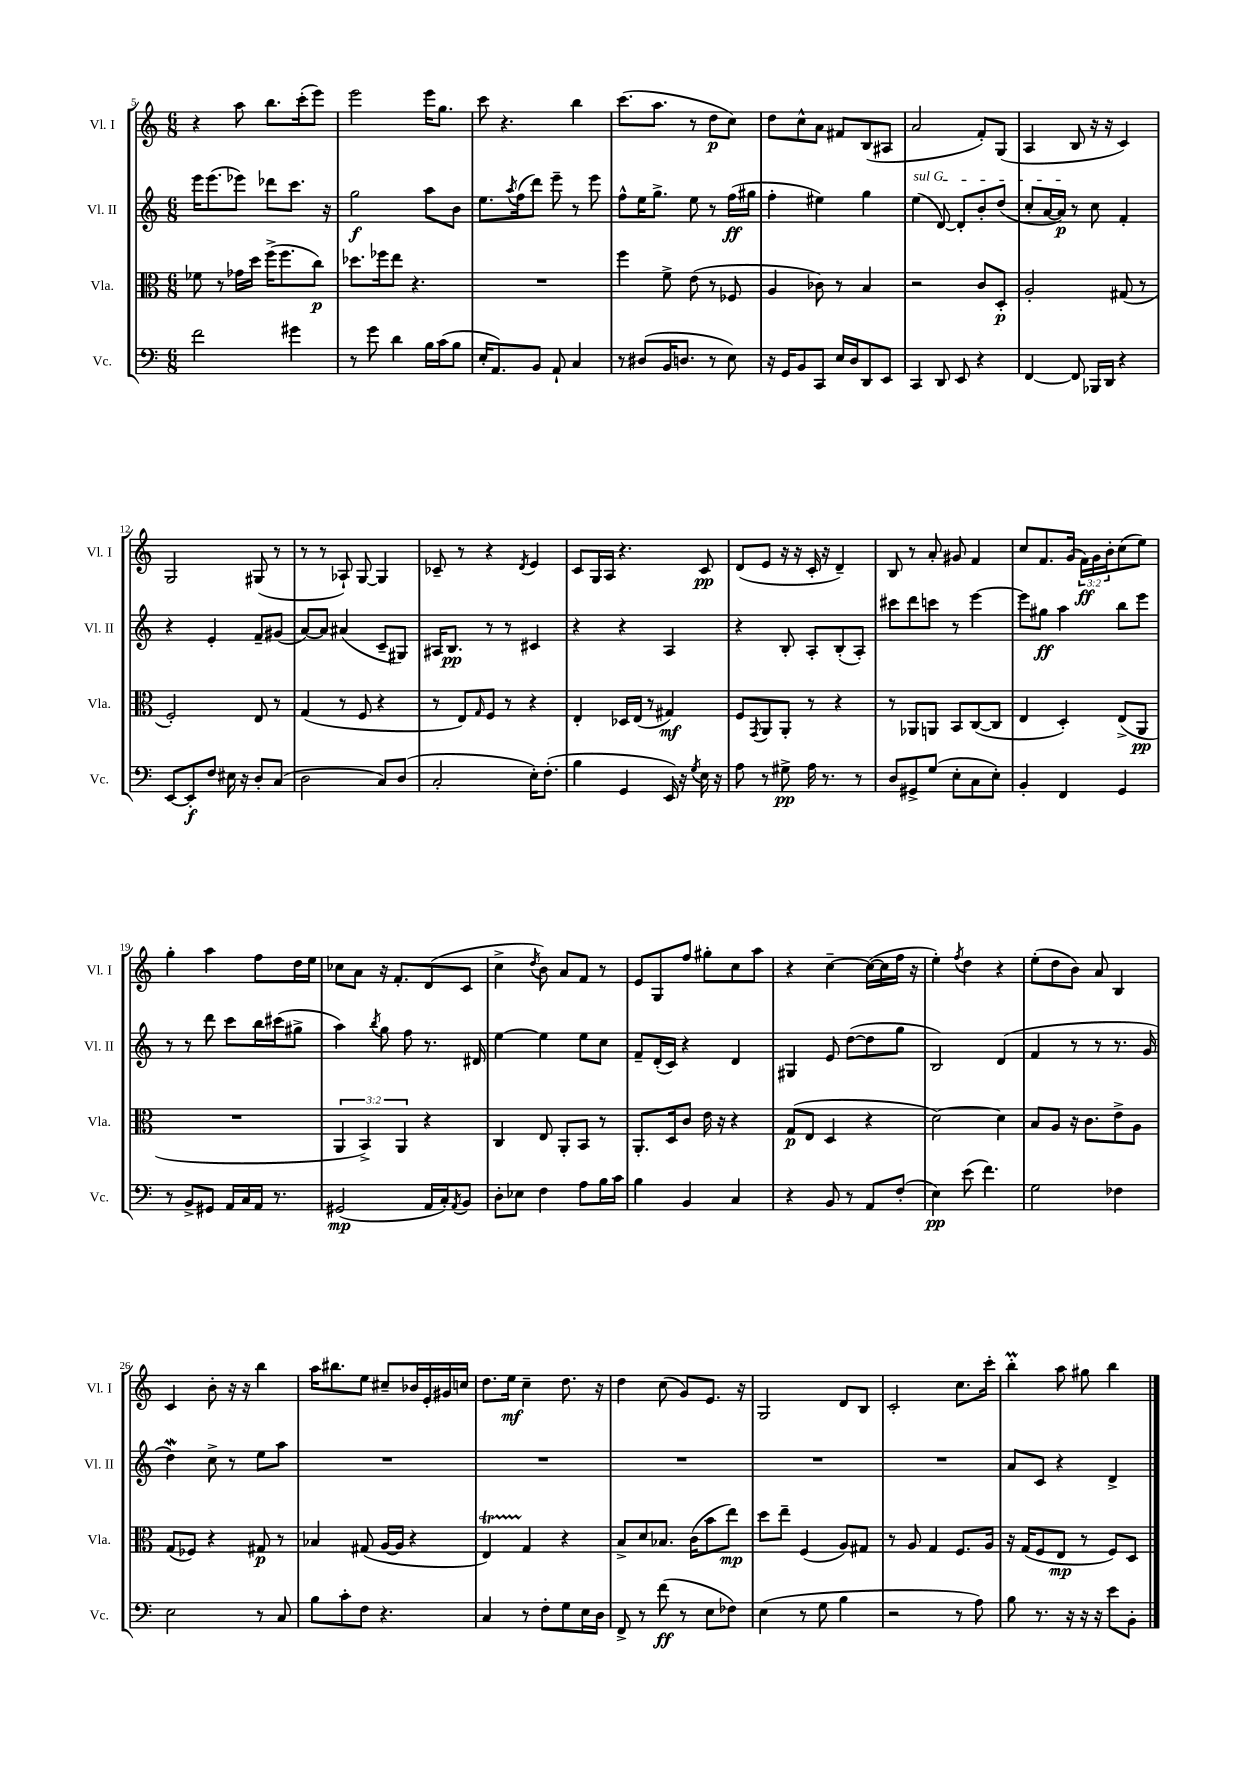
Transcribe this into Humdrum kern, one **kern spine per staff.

**kern	**dynam	**kern	**dynam	**kern	**dynam	**kern	**dynam
*part4	*part4	*part3	*part3	*part2	*part2	*part1	*part1
*staff4	*staff4	*staff3	*staff3	*staff2	*staff2	*staff1	*staff1
*I"Vc.	*	*I"Vla.	*	*I"Vl. II	*	*I"Vl. I	*
*I'Vc.	*	*I'Vla.	*	*I'Vl. II	*	*I'Vl. I	*
*clefF4	*	*clefC3	*	*clefG2	*	*clefG2	*
*k[]	*	*k[]	*	*k[]	*	*k[]	*
*M6/8	*	*M6/8	*	*M6/8	*	*M6/8	*
=5	=5	=5	=5	=5	=5	=5	=5
2f\	.	8f-X\	.	16eee\KL	.	4r	.
.	.	.	.	(8.eee\	.	.	.
.	.	8r	.	.	.	.	.
.	.	16g-X\LL	.	8eee-X\J)	.	8aa\	.
.	.	16dd\JJ	.	.	.	.	.
.	.	(16ff^\KL	.	8ddd-X\L	.	8.bb\L	.
.	.	8.ff\	.	.	.	.	.
4g#X\	.	.	.	8.ccc\J	.	.	.
.	.	.	.	.	.	(16ccc'\k	.
.	.	8cc\J)	p	.	.	8eee\J)	.
.	.	.	.	16r	.	.	.
=6	=6	=6	=6	=6	=6	=6	=6
8r	.	8.dd-X\L	.	2gg\	f	2eee\	.
8g\	.	.	.	.	.	.	.
.	.	16ff-X\k	.	.	.	.	.
4d\	.	8ee\J	.	.	.	.	.
.	.	4.r	.	.	.	.	.
16B\LL	.	.	.	8aa\L	.	16eee\KL	.
(16c\J	.	.	.	.	.	8.gg\J	.
8B\J	.	.	.	8b\J	.	.	.
=7	=7	=7	=7	=7	=7	=7	=7
16E'/KL	.	2.r	.	8.ee\L	.	8ccc\	.
8.AA/)	.	.	.	.	.	.	.
.	.	.	.	.	.	4.r	.
.	.	.	.	8qaa/	.	.	.
.	.	.	.	(16ff\k	.	.	.
8BB/J	.	.	.	8ddd\J)	.	.	.
8AA`/	.	.	.	8eee~\	.	.	.
4C/	.	.	.	8r	.	4bb\	.
.	.	.	.	8eee\	.	.	.
=8	=8	=8	=8	=8	=8	=8	=8
8r	.	4ff\	.	8ff^^\L	.	(8.ccc\L	.
(8D#X/L	.	.	.	16ee\K	.	.	.
.	.	.	.	8.gg^\J	.	8.aa\J	.
16BB/K	.	8f^\	.	.	.	.	.
8.Dn/J	.	.	.	.	.	.	.
.	.	(8e\	.	8ee\	.	8r	.
8r	.	8r	.	8r	.	8dd\L	p
8E\)	.	8F-X/	.	(16ff\LL	ff	8cc\J)	.
.	.	.	.	16gg#X\JJ	.	.	.
=9	=9	=9	=9	=9	=9	=9	=9
16r	.	4A/	.	4ff'\	.	8dd\L	.
16GG/KL	.	.	.	.	.	.	.
8BB/	.	.	.	.	.	8cc^^\	.
8CC/J	.	8c-X\)	.	4ee#X\)	.	8a\J	.
16E/LL	.	8r	.	.	.	8f#X/L	.
16D/J	.	.	.	.	.	.	.
8DD/	.	4B/	.	4gg\	.	(8B/	.
8EE/J	.	.	.	.	.	8A#X/J	.
=10	=10	=10	=10	=10	=10	=10	=10
!	!	!	!	!LO:TX:a:i:t=sul G	!	!	!
4CC/	.	2r	.	(4ee\	.	2a/	.
8DD/	.	.	.	[8d/)	.	.	.
8EE/	.	.	.	8d'/L]	.	.	.
4r	.	8c/L	.	8b'/	.	8f'/L)	.
.	.	8D'/J	p	(8dd/J	.	(8G/J	.
=11	=11	=11	=11	=11	=11	=11	=11
[4FF/	.	2A'/	.	8cc'/L	.	4A/	.
.	.	.	.	[16a/L	.	.	.
.	.	.	.	16a/JJ])	p	.	.
8FF/]	.	.	.	8r	.	8B/	.
16BBB-X/LL	.	.	.	8cc\	.	16r	.
16DD/JJ	.	.	.	.	.	16r	.
4r	.	(8G#X/	.	4f'/	.	4c/)	.
.	.	8r	.	.	.	.	.
!!LO:LB:g=z
=12	=12	=12	=12	=12	=12	=12	=12
[8EE/L	.	2F'/)	.	4r	.	2G/	.
8EE'/]	f	.	.	.	.	.	.
8F/J	.	.	.	4e'/	.	.	.
16E#X\	.	.	.	.	.	.	.
16r	.	.	.	.	.	.	.
8D'/L	.	8E/	.	8f~/L	.	(8G#X/	.
(8C/J	.	8r	.	(8g#X/J	.	8r	.
=13	=13	=13	=13	=13	=13	=13	=13
2D\	.	(4G/	.	[8a/L)	.	8r	.
.	.	.	.	8a/J]	.	8r	.
.	.	8r	.	(4a#X/	.	8A-X`/)	.
.	.	8F/	.	.	.	[8G/	.
8C/L)	.	4r	.	8c~/L	.	4G/]	.
(8D/J	.	.	.	8G#X/J)	.	.	.
=14	=14	=14	=14	=14	=14	=14	=14
2C'/	.	8r	.	16A#X/KL	.	8c-X~/	.
.	.	.	.	8.B/J	pp	.	.
.	.	8E/L)	.	.	.	8r	.
.	.	16qqG/	.	.	.	.	.
.	.	8F/J	.	8r	.	4r	.
.	.	8r	.	8r	.	.	.
.	.	.	.	.	.	8qd/	.
16E'\KL)	.	4r	.	4c#X/	.	4e/	.
(8.F'\J	.	.	.	.	.	.	.
=15	=15	=15	=15	=15	=15	=15	=15
4B\	.	4E'/	.	4r	.	8c/L	.
.	.	.	.	.	.	16G/L	.
.	.	.	.	.	.	16A/JJ	.
4GG/	.	16D-X/LL	.	4r	.	4.r	.
.	.	(16E/JJ	.	.	.	.	.
.	.	8r	.	.	.	.	.
16EE/)	.	4G#X/)	mf	4A/	.	.	.
16r	.	.	.	.	.	.	.
8qG/	.	.	.	.	.	.	.
16E\	.	.	.	.	.	8c/	pp
16r	.	.	.	.	.	.	.
=16	=16	=16	=16	=16	=16	=16	=16
8A\	.	8F/L	.	4r	.	(8d/L	.
.	.	8qGG/	.	.	.	.	.
8r	.	8AA/	.	.	.	8e/J	.
8G#X^\	pp	8AA'/J	.	8B'/	.	16r	.
.	.	.	.	.	.	16r	.
16A\	.	8r	.	8A'/L	.	16c'/	.
8.r	.	.	.	.	.	16r	.
.	.	4r	.	(8B'/	.	4d~/)	.
8r	.	.	.	8A'/J)	.	.	.
=17	=17	=17	=17	=17	=17	=17	=17
8D/L	.	8r	.	8ccc#X\L	.	8B/	.
8GG#X^/	.	8AA-X/L	.	8ddd\	.	8r	.
(8G/J	.	8AAn/J	.	8cccn\J	.	8a'/	.
8E'\L	.	8BB/L	.	8r	.	8g#X/	.
8C\	.	([8C/	.	[4eee\	.	4f/	.
8E'\J)	.	8C/J]	.	.	.	.	.
=18	=18	=18	=18	=18	=18	=18	=18
4BB'/	.	4E/	.	8eee\L]	.	8cc/L	.
.	.	.	.	8gg#X\J	ff	8.f/	.
4FF/	.	4D'/)	.	4aa\	.	.	.
.	.	.	.	.	.	(16g/Jk	.
.	.	.	.	.	.	24f\LL)	ff
.	.	.	.	.	.	24g\	.
.	.	.	.	.	.	24b'\J	.
4GG/	.	(8E^/L	.	8bb\L	.	(8cc\	.
.	.	8AA/J	pp	8eee\J	.	8ee\J)	.
!!LO:LB:g=z
=19	=19	=19	=19	=19	=19	=19	=19
8r	.	2.r	.	8r	.	4gg'\	.
8BB^/L	.	.	.	8r	.	.	.
8GG#X/J	.	.	.	8ddd\	.	4aa\	.
16AA/LL	.	.	.	8ccc\L	.	.	.
16C/	.	.	.	.	.	.	.
16AA/JJ	.	.	.	16bb\L	.	8ff\L	.
8.r	.	.	.	(16ccc#X\J	.	.	.
.	.	.	.	8gg#X^\J	.	16dd\L	.
.	.	.	.	.	.	16ee\JJ	.
=20	=20	=20	=20	=20	=20	=20	=20
(2GG#X/	mp	6AA/	.	4aa\)	.	8cc-X\L	.
.	.	.	.	.	.	8a\J	.
.	.	6BB^/)	.	.	.	.	.
.	.	.	.	8qbb/	.	.	.
.	.	.	.	8gg\	.	16r	.
.	.	.	.	.	.	8.f'/L	.
.	.	6AA/	.	.	.	.	.
.	.	.	.	8ff\	.	.	.
16AA/LL	.	4r	.	8.r	.	(8d/	.
16C'/J)	.	.	.	.	.	.	.
8qAA/	.	.	.	.	.	.	.
8BB/J	.	.	.	.	.	8c/J	.
.	.	.	.	16d#X/	.	.	.
=21	=21	=21	=21	=21	=21	=21	=21
8D'\L	.	4C/	.	[4ee\	.	4cc^\	.
8E-X\J	.	.	.	.	.	.	.
.	.	.	.	.	.	8qdd/	.
4F\	.	8E/	.	4ee\]	.	8b\)	.
.	.	8AA'/L	.	.	.	8a/L	.
8A\L	.	8BB/J	.	8ee\L	.	8f/J	.
16B\L	.	8r	.	8cc\J	.	8r	.
16c\JJ	.	.	.	.	.	.	.
=22	=22	=22	=22	=22	=22	=22	=22
4B\	.	8.AA'/L	.	8f~/L	.	8e/L	.
.	.	.	.	(16d'/L	.	8G/	.
.	.	16D/k	.	16c/JJ)	.	.	.
4BB/	.	8c/J	.	4r	.	8ff/J	.
.	.	16e\	.	.	.	8gg#X'\L	.
.	.	16r	.	.	.	.	.
4C/	.	4r	.	4d/	.	8cc\	.
.	.	.	.	.	.	8aa\J	.
=23	=23	=23	=23	=23	=23	=23	=23
4r	.	(8G/L	p	4G#X/	.	4r	.
.	.	8E/J	.	.	.	.	.
8BB/	.	4D/	.	8e/	.	[4cc~\	.
8r	.	.	.	([8dd\L	.	.	.
8AA/L	.	4r	.	8dd\]	.	(16cc\LL_	.
.	.	.	.	.	.	16cc\]	.
(8F'/J	.	.	.	8gg\J	.	16ff\JJ	.
.	.	.	.	.	.	16r	.
=24	=24	=24	=24	=24	=24	=24	=24
4E\)	pp	[2d\)	.	2B/)	.	4ee'\)	.
.	.	.	.	.	.	8qff/	.
(8e\	.	.	.	.	.	4dd\	.
4.f\)	.	.	.	.	.	.	.
.	.	4d\]	.	(4d/	.	4r	.
=25	=25	=25	=25	=25	=25	=25	=25
2G\	.	8B/L	.	4f/	.	(8ee'\L	.
.	.	8A/J	.	.	.	8dd\	.
.	.	16r	.	8r	.	8b\J)	.
.	.	8.c\L	.	.	.	.	.
.	.	.	.	8r	.	8a/	.
4F-X\	.	8e^\	.	8.r	.	4B/	.
.	.	8A\J	.	.	.	.	.
.	.	.	.	16g/	.	.	.
!!LO:LB:g=z
=26	=26	=26	=26	=26	=26	=26	=26
2E\	.	(8G/L	.	4ddW\)	.	4c/	.
.	.	8F-X/J)	.	.	.	.	.
.	.	4r	.	8cc^\	.	8b'\	.
.	.	.	.	8r	.	16r	.
.	.	.	.	.	.	16r	.
8r	.	8G#X/	p	8ee\L	.	4bb\	.
8C/	.	8r	.	8aa\J	.	.	.
=27	=27	=27	=27	=27	=27	=27	=27
8B\L	.	4B-X/	.	2.r	.	16aa\KL	.
.	.	.	.	.	.	8.bb#X\	.
8c'\	.	.	.	.	.	.	.
8F\J	.	(8G#X/	.	.	.	8ee\J	.
4.r	.	[16A/LL	.	.	.	8cc#X~/L	.
.	.	16A/JJ]	.	.	.	.	.
.	.	4r	.	.	.	16b-X/L	.
.	.	.	.	.	.	16e'/	.
.	.	.	.	.	.	16g#X/	.
.	.	.	.	.	.	16ccn/JJ	.
=28	=28	=28	=28	=28	=28	=28	=28
4C/	.	4Et/)	.	2.r	.	8.dd\L	.
.	.	.	.	.	.	16ee\Jk	mf
8r	.	4G/	.	.	.	4cc~\	.
8F'\L	.	.	.	.	.	.	.
8G\	.	4r	.	.	.	8.dd\	.
16E\L	.	.	.	.	.	.	.
16D\JJ	.	.	.	.	.	16r	.
=29	=29	=29	=29	=29	=29	=29	=29
8FF^/	.	8B^/L	.	2.r	.	4dd\	.
8r	.	8d/	.	.	.	.	.
(8f\	ff	8.B-X/J	.	.	.	(8cc\	.
8r	.	.	.	.	.	8g/L)	.
.	.	(16c\KL	.	.	.	.	.
8E\L	.	8b\	.	.	.	8.e/J	.
8F-X\J)	.	8ee\J)	mp	.	.	.	.
.	.	.	.	.	.	16r	.
=30	=30	=30	=30	=30	=30	=30	=30
(4E\	.	8dd\L	.	2.r	.	2G/	.
.	.	8ee~\J	.	.	.	.	.
8r	.	(4F/	.	.	.	.	.
8G\	.	.	.	.	.	.	.
4B\	.	8A/L)	.	.	.	8d/L	.
.	.	8G#X/J	.	.	.	8B/J	.
=31	=31	=31	=31	=31	=31	=31	=31
2r	.	8r	.	2.r	.	2c'/	.
.	.	8A/	.	.	.	.	.
.	.	4G/	.	.	.	.	.
8r	.	8.F/L	.	.	.	8.cc\L	.
8A\)	.	.	.	.	.	.	.
.	.	16A/Jk	.	.	.	16ccc'\Jk	.
=32	=32	=32	=32	=32	=32	=32	=32
8B\	.	16r	.	8a/L	.	4bbm'\	.
.	.	(16G/KL	.	.	.	.	.
8.r	.	8F/	.	8c/J	.	.	.
.	.	8E/J	mp	4r	.	8aa\	.
16r	.	.	.	.	.	.	.
16r	.	8r	.	.	.	8gg#X\	.
16r	.	.	.	.	.	.	.
8e\L	.	8F/L)	.	4d^/	.	4bb\	.
8BB'\J	.	8D/J	.	.	.	.	.
==	==	==	==	==	==	==	==
*-	*-	*-	*-	*-	*-	*-	*-
